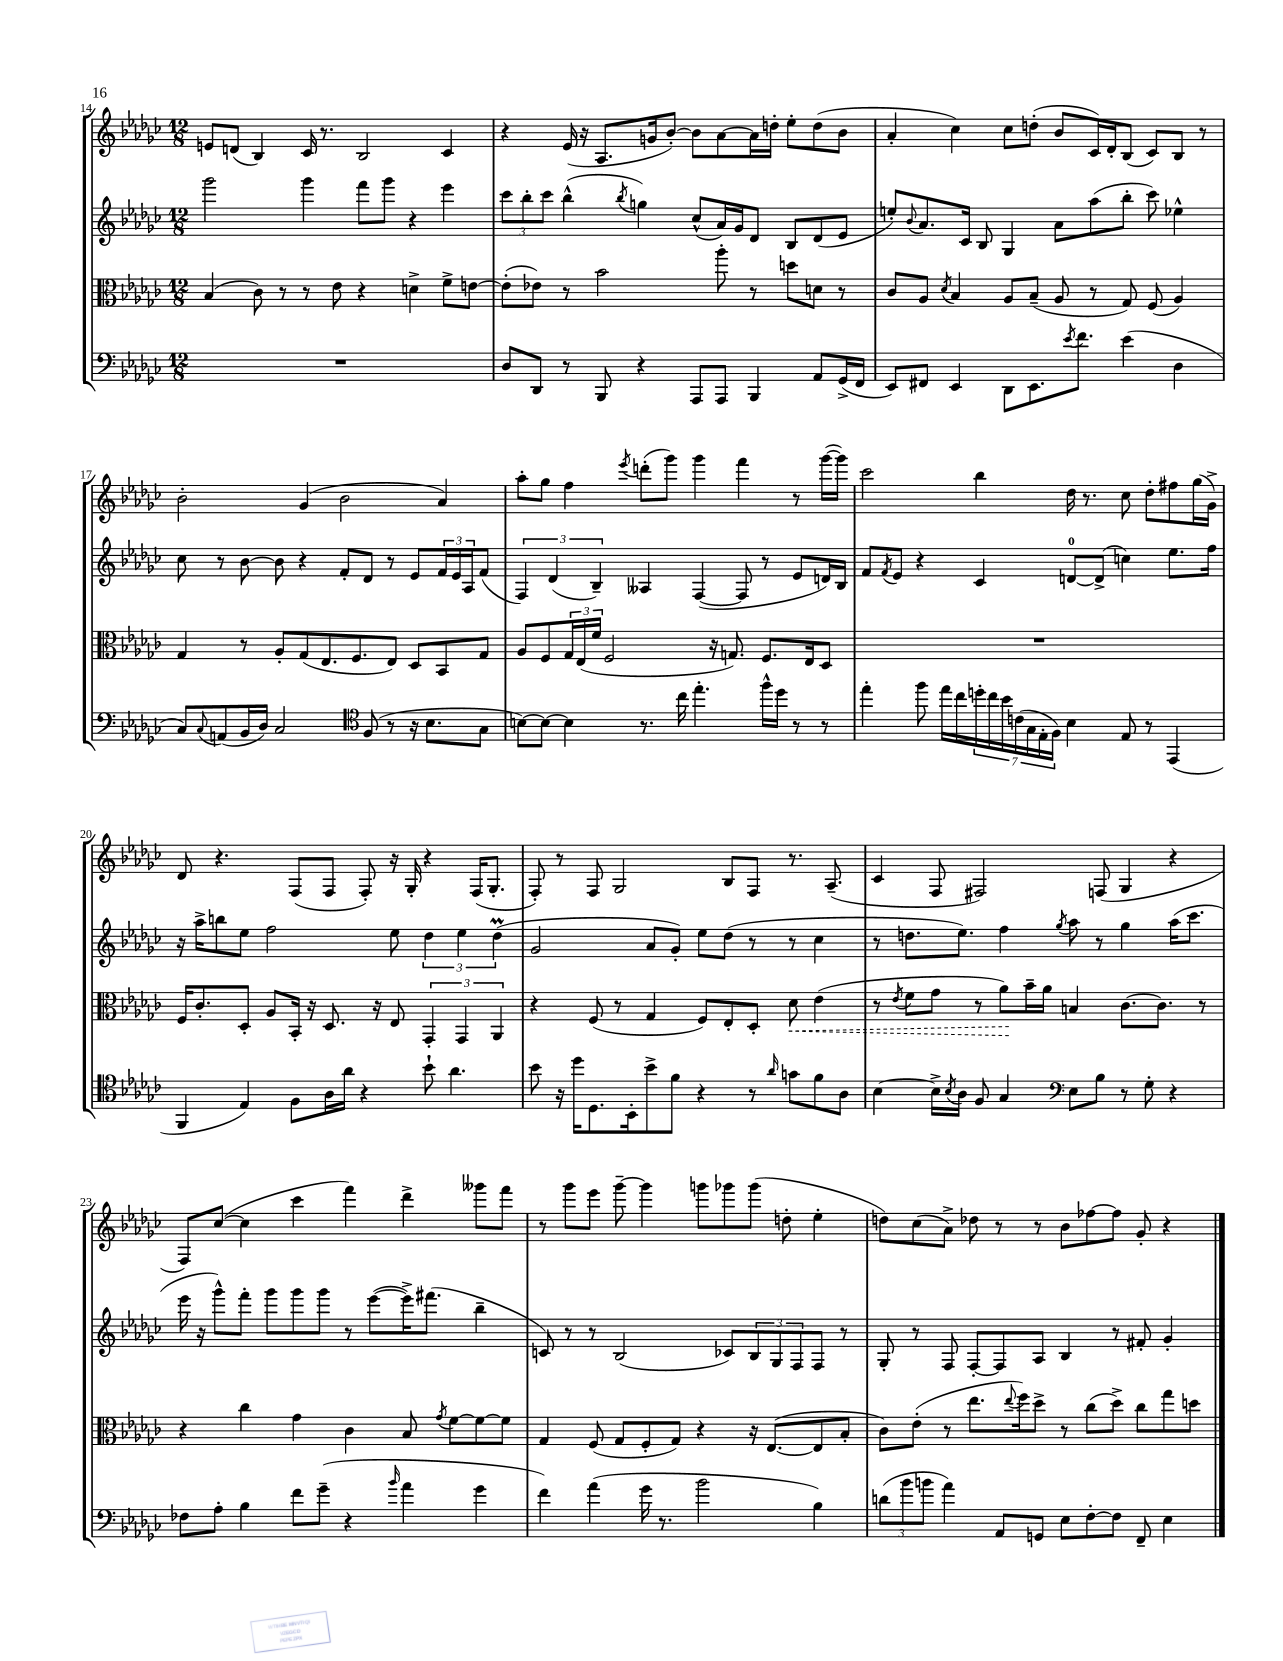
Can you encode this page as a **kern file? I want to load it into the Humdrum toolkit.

**kern	**kern	**kern	**kern
*staff4	*staff3	*staff2	*staff1
*clefF4	*clefC3	*clefG2	*clefG2
*k[b-e-a-d-g-c-]	*k[b-e-a-d-g-c-]	*k[b-e-a-d-g-c-]	*k[b-e-a-d-g-c-]
*M12/8	*M12/8	*M12/8	*M12/8
1.r	(4B-/	2ggg-\	8e/L
.	.	.	(8d/J
.	8c-\)	.	4B-/)
.	8r	.	.
.	8r	4ggg-\	16c-/
.	.	.	8.r
.	8e-\	.	.
.	4r	8fff\L	2B-/
.	.	8ggg-\J	.
.	4d^\	4r	.
.	8f^\L	4eee-\	4c-/
.	[8e\J	.	.
=	=	=	=
8D-/L	(8e'\]L	12ccc-\L	4r
.	.	12bb-'\	.
8DD-/J	8e-\J)	.	.
.	.	12ccc-\J	.
8r	8r	(4bb-^^\	(16e-/
.	.	.	16r
8BBB-/	2b-\	.	8.A-/L
.	.	8qbb-/	.
4r	.	4gg\)	.
.	.	.	16g/k
.	.	.	[8b-'/J)
8AAA-/L	.	(8cc-^^/L	8b-\]L
8AAA-/J	8aa-'\	16a-/L)	[8a-\
.	.	16g-/J	.
4BBB-/	8r	8d-/J	16a-\]L
.	.	.	16dd'\JJ
.	8dd\L	8B-/L	8ee-'\L
8AA-/L	8d\J	(8d-/	(8dd\
(16GG-^/L	8r	8e-/J	8b-\J
16FF/JJ	.	.	.
=	=	=	=
8EE-/L)	8c-/L	8ee'/L)	4a-'/
.	.	8qqb-/	.
8FF#/J	8A-/J	8.a-/	.
.	8qd-/	.	.
4EE-/	4B-/	.	4cc-\)
.	.	16c-/Jk	.
.	.	8B-/	.
8DD-\L	8A-/L	4G-/	8cc-\L
8.EE-\	(8B-~/J	.	(8dd'\J
.	8A-/	8a-\L	8b-/L
8qe-/	.	.	.
8.f\J	.	.	.
.	8r	(8aa-\	16c-/L)
.	.	.	16d-'/J
(4e-\	8G-/)	8bb-'\J	(8B-/J
.	(8F/	8ccc-\)	8c-/L)
4D-\	4A-/)	4ee-^^\	8B-/J
.	.	.	8r
=	=	=	=
8C-/L)	4G-/	8cc-\	2b-'\
8qqC-/	.	.	.
(8AA/	.	8r	.
16BB-/L	8r	[8b-\	.
16D-/JJ)	.	.	.
2C-/	8A-'/L	8b-\]	.
.	(8G-/	4r	(4g-/
.	8.E-/	.	.
.	.	8f'/L	2b-\
.	8.F/	.	.
*clefC4	*	*	*
(8F/	.	8d-/J	.
8r	8E-/J)	8r	.
16r	8D-/L	8e-/L	.
8.B-\L	.	.	.
.	8BB-/	24f/L	4a-/)
.	.	24e-/	.
.	.	24A-/J	.
8G-\J	8G-/J	(8f/J	.
=	=	=	=
[8B\L)	8A-/L	6F/)	8aa-'\L
8B\_J	8F/	.	8gg-\J
.	.	(6d-/	.
4B\]	24G-/L	.	4ff\
.	(24E-/	.	.
.	24f/JJ	6B-~/)	.
.	2F/	.	.
.	.	.	8qeee-/
8.r	.	4A--/	(8ddd'\L
.	.	.	8ggg-\J)
16cc-\	.	.	.
4.ee-'\	.	([4F/	4ggg-\
.	16r	.	.
.	8.G/)	.	.
.	.	8F/]	4fff\
16ff^^\LL	8.F/L	8r	.
16dd-\JJ	.	.	.
8r	.	8e-/L	8r
.	16E-/k	.	.
8r	8D-/J	16d/L)	([16ggg-\LL
.	.	16B-/JJ	16ggg-\]JJ)
=	=	=	=
4ee-'\	1.r	8f/L	2ccc-\
.	.	8qf/	.
.	.	8e-/J	.
8ff\	.	4r	.
16ee-\LL	.	.	.
16cc-\	.	.	.
28dd'\	.	4c-/	4bb-\
28cc-\	.	.	.
28b-\	.	.	.
(28c\	.	.	.
28G-\	.	.	.
28E-'\	.	.	.
28F\JJ)	.	.	.
4B-\	.	[8d/L	16dd-\
.	.	.	8.r
.	.	(8d^/]J	.
8E-/	.	4cc\)	8cc-\
8r	.	.	8dd-'\L
(4EE-/	.	8.ee-\L	8ff#\
.	.	.	(16gg-\L
.	.	16ff\Jk	16g-^\JJ)
=	=	=	=
4FF/	16F/LK	16r	8d-/
.	8.c-'/	16aa-^\LK	.
.	.	8bb\	4.r
4E-/)	8D-'/J	8ee-\J	.
.	8A-/L	2ff\	.
8F\L	16BB-'/Jk	.	(8F/L
.	16r	.	.
16A-\L	8.D-/	.	8F/J
16a-\JJ	.	.	.
4r	.	.	8F'/)
.	16r	.	.
.	8E-/	8ee-\	16r
.	.	.	16G-'/
8b-`\	6GG-'/	6dd-\	4r
4.a-\	.	.	.
.	6GG-/	6ee-\	.
.	.	.	(16F/LK
.	.	.	8.G-'/J
.	6AA-/	(6dd-\	.
=	=	=	=
8b-\	4r	2g-/	8F'/)
16r	.	.	8r
16dd-\LK	.	.	.
8.D-\	(8F/	.	8F/
.	8r	.	2G-/
16BB-'\k	.	.	.
8b-^\	4G-/	8a-/L	.
8f\J	.	8g-'/J)	.
4r	8F/L)	8ee-\L	.
.	8E-'/	(8dd-\J	8B-/L
8r	8D-'/J	8r	8F/J
16qqa-/	.	.	.
8g\L	8d-\	8r	8.r
8f\	(4e-\	4cc-\	.
.	.	.	(8.A-~/
8A-\J	.	.	.
=	=	=	=
[4B-\	8r	8r	4c-/
.	8qe-/	.	.
.	8f\L	8.dd\L	.
16B-^\]LL	8g-\J	.	8F/
8qB-/	.	.	.
16A-\JJ	.	8.ee-\J)	.
8F/	8r	.	2F#/)
4G-/	8a-\L)	4ff\	.
.	16b-~\L	.	.
.	16a-\JJ	.	.
*clefF4	*	*	*
.	.	8qgg-/	.
8E-\L	4B/	8aa-\	.
8B-\J	.	8r	(8F/
8r	[8.c-\L	4gg-\	4G-/
8G-'\	.	.	.
.	8.c-\]J	.	.
4r	.	(16aa-\LK	4r
.	.	8.ccc-\J	.
.	8r	.	.
=	=	=	=
8F-\L	4r	16eee-\	8F/L)
.	.	16r	.
8A-'\J	.	8ggg-^^\L)	([8cc-/J
4B-\	4cc-\	8fff'\J	4cc-\]
.	.	8ggg-\L	.
8f\L	4g-\	8ggg-\	4ccc-\
(8g-~\J	.	8ggg-\J	.
4r	4c-\	8r	4fff\)
.	.	([8eee-\L	.
16qqb-/	.	.	.
4a-\	8B-/	16eee-^\]K)	4ddd-^\
.	.	(8.fff#\J	.
.	8qg-/	.	.
.	[8f\L	.	.
4g-\	8f\_	4bb-~\	8ggg--\L
.	8f\]J	.	8fff\J
=	=	=	=
4f\)	4G-/	8c/)	8r
.	.	8r	8ggg-\L
(4a-\	(8F/	8r	8eee-\J
.	8G-/L	(2B-/	[8ggg-~\
16g-\	8F'/	.	4ggg-\]
8.r	.	.	.
.	8G-/J)	.	.
2b-\	4r	.	8ggg\L
.	.	8c-/L)	8ggg-\
.	16r	12B-/	(8ggg-\J
.	([8.E-/L	.	.
.	.	12G-/	.
.	.	.	8dd'\
.	.	12F/	.
4B-\)	8E-/]	8F/J	4ee-'\
.	8B-'/J	8r	.
=	=	=	=
(12d\L	8c-\L)	8G-'/	8dd\L)
12b-\	.	.	.
.	(8e-'\J	8r	(8cc-\
12b\J	.	.	.
4a-\)	8r	8F/	8a-^\J)
.	8.ee-\L	[8F'/L	8dd-\
8AA-/L	.	8F/]	8r
.	8qqee-/	.	.
.	16ff\k)	.	.
8GG/J	8dd-^\J	8A-/J	8r
8E-\L	8r	4B-/	8b-\L
[8F'\	(8cc-\L	.	[8ff-\
8F\]J	8dd-^\J)	8r	8ff-\]J
8FF~/	8cc-\L	8f#'/	8g-'/
4E-\	8gg-\	4g-'/	4r
.	8dd\J	.	.
==	==	==	==
*-	*-	*-	*-
